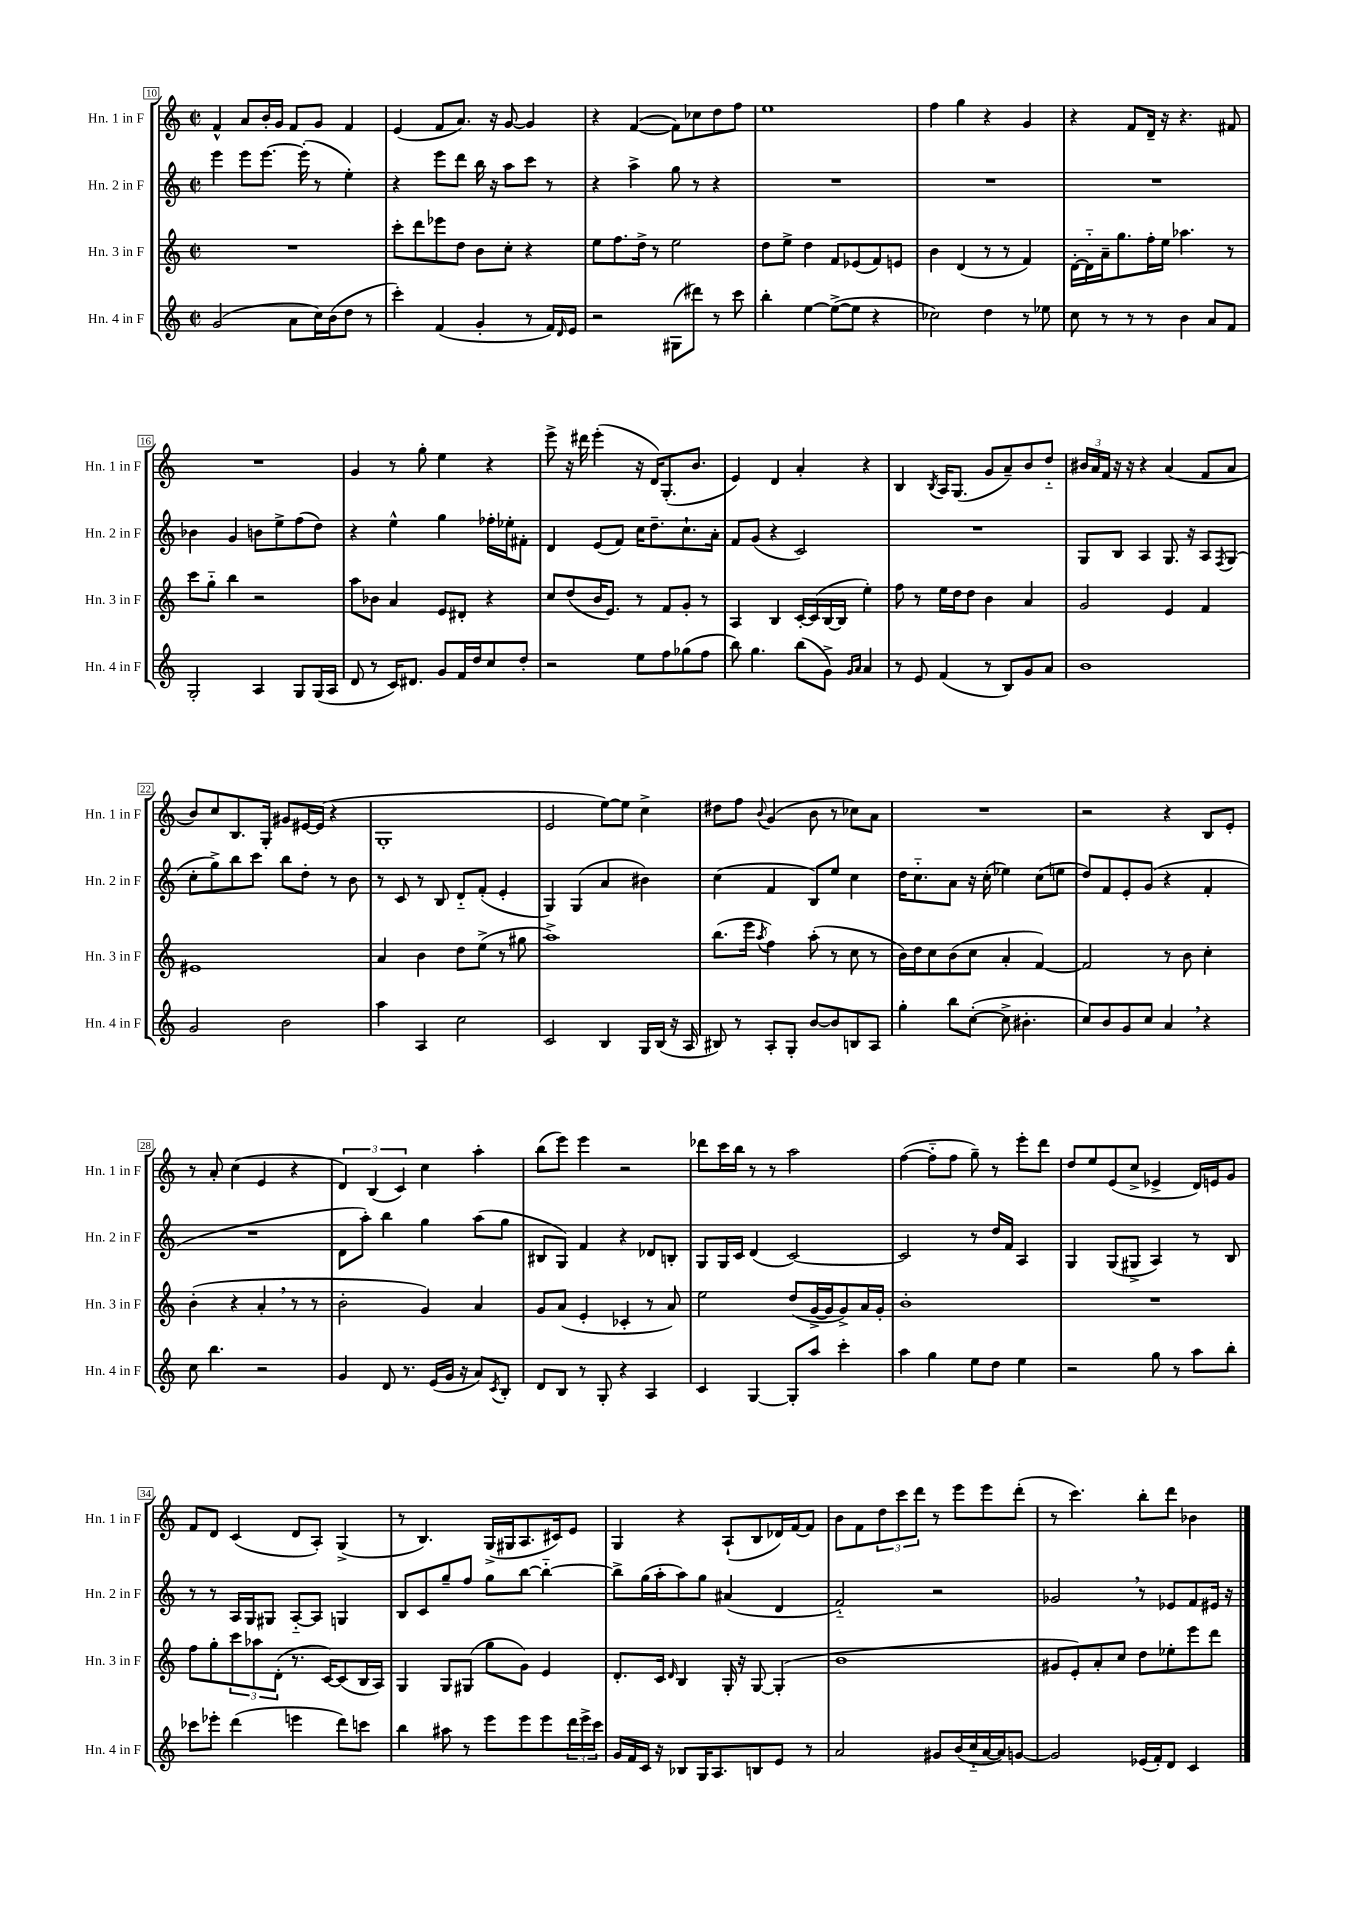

**kern	**kern	**kern	**kern
*staff4	*staff3	*staff2	*staff1
*clefG2	*clefG2	*clefG2	*clefG2
*k[]	*k[]	*k[]	*k[]
*M2/2	*M2/2	*M2/2	*M2/2
*met(c|)	*met(c|)	*met(c|)	*met(c|)
(2g	1r	4eee	4f^^
.	.	8eee	8a
.	.	[8.eee	16b'
.	.	.	16g
8a	.	.	8f
.	.	(16eee']	.
16cc)	.	8r	8g
(16b	.	.	.
8dd	.	4ee')	4f
8r	.	.	.
=	=	=	=
4ccc')	8ccc'	4r	(4e
.	8ddd	.	.
(4f	8eee-	8eee	8f
.	8dd	8ddd	8.a)
4g'	8b	16bb	.
.	.	16r	16r
.	8cc'	8aa	[8g
8r	4r	8ccc	4g]
16f)	.	8r	.
16qqd	.	.	.
16e	.	.	.
=	=	=	=
2r	8ee	4r	4r
.	8.ff	.	.
.	.	4aa^	([4f
.	16dd^	.	.
.	8r	.	.
(8G#	2ee	8gg	8f])
8ddd#)	.	8r	8cc-
8r	.	4r	8dd
8ccc	.	.	8ff
=	=	=	=
4bb'	8dd	1r	1ee
.	8ee^	.	.
[4ee	4dd	.	.
(8ee^_	8f	.	.
8ee]	(8e-	.	.
4r	8f)	.	.
.	8e	.	.
=	=	=	=
2cc-)	4b	1r	4ff
.	(4d	.	4gg
4dd	8r	.	4r
.	8r	.	.
8r	4f)	.	4g
8ee-	.	.	.
=	=	=	=
8cc	[16d'	1r	4r
.	16d'~]	.	.
8r	16a~	.	.
.	8.gg	.	.
8r	.	.	8f
8r	16ff'	.	16d~
.	16ee	.	16r
4b	4.aa-	.	4.r
8a	.	.	.
8f	8r	.	8f#
=	=	=	=
2G'	8ccc	4b-	1r
.	8gg'~	.	.
.	4bb	4g	.
4A	2r	8b	.
.	.	8ee^	.
8G	.	(8ff	.
(16G	.	8dd)	.
16A	.	.	.
=	=	=	=
8d	8aa	4r	4g
8r	8b-	.	.
16c)	4a	4ee^^	8r
8.d#	.	.	.
.	.	.	8gg'
8g	8e	4gg	4ee
16f	8d#'	.	.
16dd	.	.	.
8cc	4r	16ff-'	4r
.	.	16ee-'	.
8dd'	.	8f#'	.
=	=	=	=
2r	8cc	4d	8eee^
.	(8dd	.	16r
.	.	.	16ddd#
.	16b	(8e	(4eee'
.	8.e)	.	.
.	.	8f)	.
8ee	8r	16cc	16r
.	.	8.dd~	16d)
8ff	8f	.	(8.G'
(8gg-	8g'	8.cc`	.
.	.	.	8.b
8ff	8r	.	.
.	.	16a'	.
=	=	=	=
8bb)	4A	8f	4e)
4.gg	.	(8g	.
.	4B	4r	4d
(8bb	[16c'	2c)	4a'
.	(16c]	.	.
8g^)	[16B	.	.
.	16B]	.	.
16qqg	.	.	.
16qqa	.	.	.
4a	4ee')	.	4r
=	=	=	=
8r	8ff	1r	4B
8e	8r	.	.
.	.	.	8qB
(4f	16ee	.	16A
.	16dd	.	(8.G
.	8dd	.	.
8r	4b	.	8g
8B)	.	.	8a~)
8g	4a	.	8b
8a	.	.	8dd'~
=	=	=	=
1b	2g	8G	24b#
.	.	.	24a
.	.	.	24f
.	.	8B	16r
.	.	.	16r
.	.	4A	4r
.	4e	8.G	(4a
.	.	16r	.
.	4f	8A	8f
.	.	8qF	.
.	.	(8G	8a
=	=	=	=
2g	1e#	8cc'	8b)
.	.	8gg^)	8cc
.	.	8bb	8.B
.	.	8ccc	.
.	.	.	16G'
2b	.	8bb	8g#
.	.	8dd'	[16e#
.	.	.	(16e#]
.	.	8r	4r
.	.	8b	.
=	=	=	=
4aa	4a	8r	1G'
.	.	8c	.
4A	4b	8r	.
.	.	8B	.
2cc	8dd	8d'~	.
.	(8ee^	(8f'	.
.	8r	4e'	.
.	8gg#	.	.
=	=	=	=
2c	1aa^)	4G)	2e
.	.	(4G	.
4B	.	4a	[8ee)
.	.	.	8ee]
16G	.	4b#)	4cc^
(16B	.	.	.
16r	.	.	.
16A	.	.	.
=	=	=	=
8B#)	(8.bb	(4cc	8dd#
8r	.	.	8ff
.	16eee	.	.
.	8qaa	.	8qqb
8A'	4ff)	4f	(4g
8G'	.	.	.
[8b	(8aa'	8B)	8b
8b]	8r	8ee	8r
8B	8cc	4cc	8cc-)
8A	8r	.	8a
=	=	=	=
4gg'	16b)	16dd	1r
.	16dd	8.cc'~	.
.	8cc	.	.
8bb	(8b	8a	.
([8cc'	8cc	16r	.
.	.	(16cc'	.
8cc^]	4a'	4ee-)	.
4.b#'	.	.	.
.	[4f)	(8cc	.
.	.	8ee	.
=	=	=	=
8cc)	2f]	8dd)	2r
8b	.	8f	.
8g	.	8e'	.
8cc	.	(8g	.
4a	8r	4r	4r
.	8b	.	.
4r	4cc'	4f'	8B
.	.	.	8e'
=	=	=	=
8cc	(4b'	1r	8r
4.bb	.	.	8a'
.	4r	.	(4cc
2r	4a'	.	4e
.	8r	.	4r
.	8r	.	.
=	=	=	=
4g	2b'	8d	6d)
.	.	8aa')	.
.	.	.	(6B
8d	.	4bb	.
.	.	.	6c)
8.r	.	.	.
.	4g)	4gg	4cc
(16e	.	.	.
16g	.	.	.
16r	.	.	.
8a)	4a	(8aa	4aa'
8qc	.	.	.
8B'	.	8gg	.
=	=	=	=
8d	8g	8B#	(8bb
8B	(8a	8G)	8eee)
8r	4e'	4f	4eee
8G'	.	.	.
4r	4c-'	4r	2r
4A	8r	8d-	.
.	8a)	8B'	.
=	=	=	=
4c	2ee	8G	8ddd-
.	.	16G	16ccc
.	.	16c	16bb
[4G	.	(4d	8r
.	.	.	8r
8G']	(8dd	[2c)	2aa
8aa	[16g^	.	.
.	16g]	.	.
4ccc'	8g^)	.	.
.	16a	.	.
.	16g'	.	.
=	=	=	=
4aa	1b'	2c]	([4ff
4gg	.	.	8ff'~]
.	.	.	8ff
8ee	.	8r	8gg~)
8dd	.	16dd	8r
.	.	16f	.
4ee	.	4A	8eee'
.	.	.	8ddd
=	=	=	=
2r	1r	4G	8dd
.	.	.	8ee
.	.	(8G	(8e
.	.	8G#^	8cc^
8gg	.	4A)	4e-^
8r	.	.	.
8aa	.	8r	16d)
.	.	.	16e
8bb'	.	8B	8g
=	=	=	=
8ccc-	8ff	8r	8f
8eee-'	8gg'	8r	8d
(4ddd	12ccc	16A	(4c
.	.	16G	.
.	12aa-	.	.
.	.	8G#	.
.	(12d'	.	.
4eee	8.r	[8A'~	8d
.	.	8A]	8A')
.	[16c)	.	.
8ddd)	(8c]	4G	(4G^
8ccc	16B	.	.
.	16A)	.	.
=	=	=	=
4bb	4G	8B	8r
.	.	8c	4.B)
8aa#	8G	8gg~	.
8r	(8G#	8ff	.
8eee	8gg	8gg	(16G^
.	.	.	16G#
8eee	8g)	[8bb	8.A
8eee	4e	4bb'~_	.
.	.	.	16c#)
24ddd	.	.	8e
24eee^	.	.	.
24ccc	.	.	.
=	=	=	=
16g	8.d'	8bb^]	4G
16f	.	.	.
16c	.	(16gg	.
16r	16c	16aa'	.
.	16qqd	.	.
8B-	4B	8aa)	4r
16G	.	8gg	.
8.A	.	.	.
.	16G'	(4a#	(8A`
.	16r	.	.
8B	[8G	.	8B
8e	(4G']	4d	16d-)
.	.	.	[16f
8r	.	.	8f]
=	=	=	=
2a	1b	2f'~)	8b
.	.	.	8f
.	.	.	12dd
.	.	.	12ccc
.	.	.	12ddd
8g#	.	2r	8r
(16b	.	.	8eee
16cc'~	.	.	.
[16a	.	.	8eee
16a])	.	.	.
[8g	.	.	(8ddd'
=	=	=	=
2g]	8g#	2g-	8r
.	8e')	.	4.ccc)
.	8a'	.	.
.	8cc	.	.
(16e-	8dd	8r	8bb'
16f')	.	.	.
8d	8ee-'	8e-	8ddd
4c	8eee	8f	4b-
.	8ddd	16e#	.
.	.	16r	.
==	==	==	==
*-	*-	*-	*-
